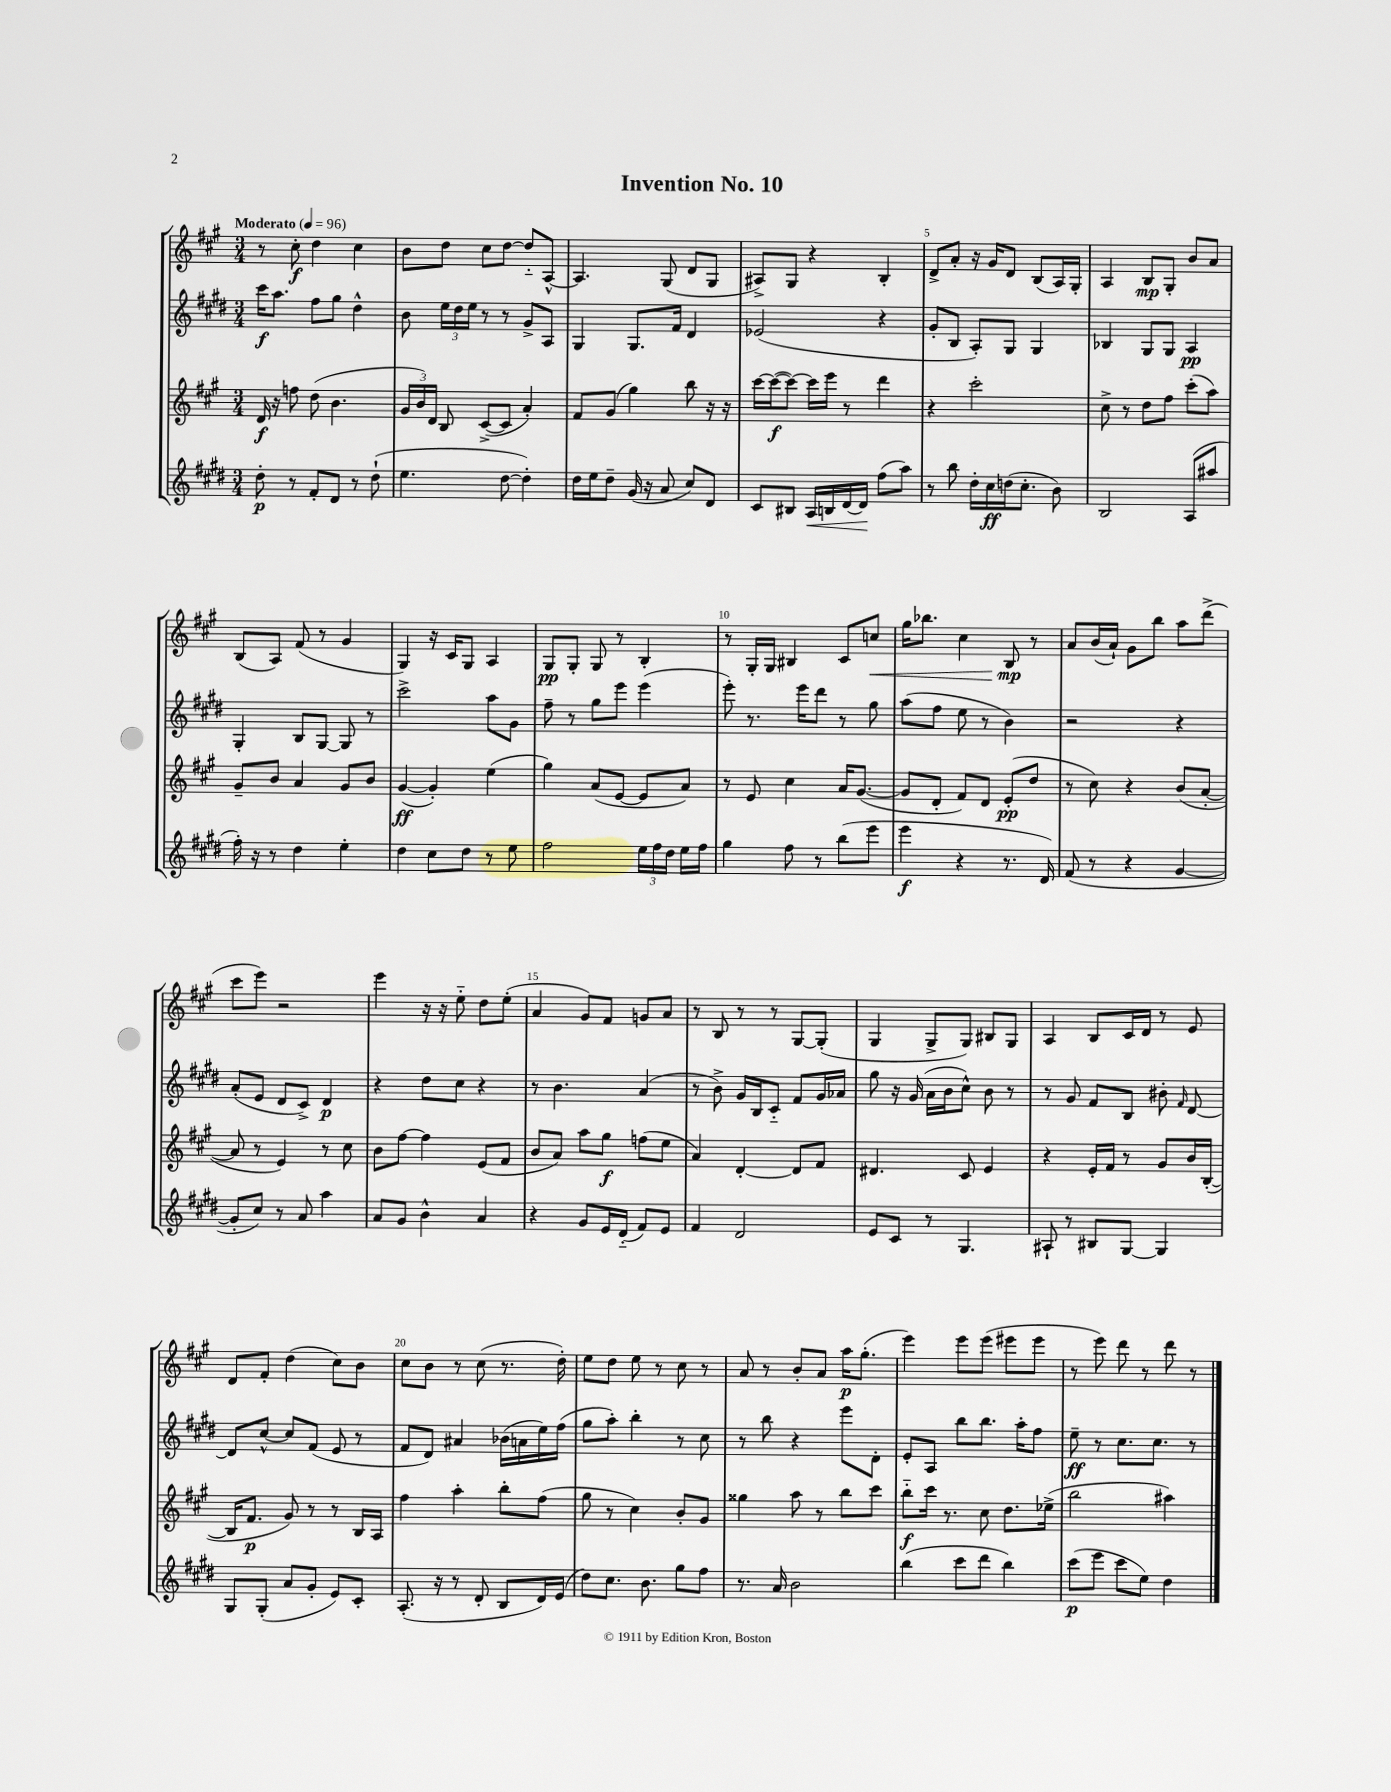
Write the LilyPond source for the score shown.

\header { title = "Invention No. 10" }
<<
\new StaffGroup <<
\new Staff = "s0" {
    \clef treble \key a \major \numericTimeSignature \time 3/4 \tempo "Moderato" 4 = 96
    \autoBeamOff r8 cis''8-.\f d''4 cis''4 |
    b'8[ d''8] cis''8[ d''8]~ d''8[-_ a8]~-^ |
    a4. gis8( d'8[ gis8] |
    ais8[->) gis8] r4 b4-. |
    d'8[-> a'8]-. r16 gis'16[ d'8] b8[( a16) gis16]-. |
    a4 b8[\mp gis8]-. b'8[ a'8] |
    b8[( a8]) fis'8( r8 gis'4 |
    gis4) r16 cis'16[ gis8] a4 |
    gis8[\pp gis8]-. gis8 r8 b4-. |
    r8 gis16[-. gis16] bis4 cis'8[ c''8]\< |
    gis''16[ bes''8.] cis''4 b8\mp\! r8 |
    a'8[ b'16( a'16]-!) gis'8[ b''8] a''8[ d'''8]->( |
    cis'''8[ e'''8]) r2 |
    e'''4 r16 r16 e''8-_ d''8[ e''8]-.( |
    a'4 gis'8[) fis'8] g'8[ a'8] |
    r8 b8 r8 r8 gis8[~ gis8]-.( |
    gis4 gis8[-> gis8]) bis8[ gis8] |
    a4 b8[ cis'16 d'16] r8 e'8 |
    d'8[ fis'8]-. d''4( cis''8[) b'8] |
    cis''8[ b'8] r8 cis''8( r8. d''16-.) |
    e''8[ d''8] e''8 r8 cis''8 r8 |
    a'8 r8 b'8[-. a'8] a''16[\p gis''8.]-.( |
    e'''4) e'''8[ e'''8]( eis'''8[ eis'''8] |
    r8 e'''8) d'''8 r8 d'''8 r8 \bar "|." |
}
\new Staff = "s1" {
    \clef treble \key e \major \numericTimeSignature \time 3/4
    \autoBeamOff cis'''16[\f a''8.] fis''8[ gis''8] dis''4-^ |
    b'8 \tuplet 3/2 { e''16[ dis''16 e''16] } r8 r8 gis'8[-> a8] |
    gis4 gis8.[ fis'16] dis'4 |
    ees'2( r4 |
    gis'8[-. b8] a8[-.) gis8] gis4 |
    bes4 gis8[ gis8] a4\pp |
    gis4-. b8[ gis8]~ gis8 r8 |
    cis'''2-> a''8[ gis'8] |
    fis''8-- r8 gis''8[ e'''8] e'''4( |
    e'''8-.) r8. e'''16[ dis'''8] r8 gis''8 |
    a''8[( fis''8] e''8 r8 b'4) |
    r2 r4 |
    a'8[-.( e'8] dis'8[ cis'8]->) dis'4\p |
    r4 dis''8[ cis''8] r4 |
    r8 b'4. a'4( |
    r8 b'8->) gis'16[ b16 cis'8]-_ fis'8[ gis'16 aes'16] |
    gis''8 r16 gis'16( a'16[ b'16 cis''8]-^) b'8 r8 |
    r8 gis'8 fis'8[ b8] bis'8-. \grace { fis'16 } dis'8~ |
    dis'8[ cis''8]~-^ cis''8[ fis'8]( e'8 r8 |
    fis'8[ dis'8]) ais'4 bes'16[( a'16 e''16) fis''16]( |
    gis''8[ a''8]-.) b''4-. r8 cis''8 |
    r8 b''8 r4 e'''8[ dis'8]-. |
    e'8[-. a8] b''8[ b''8.] a''16[-. fis''8] |
    e''8--\ff r8 cis''8.[ cis''8.] r8 \bar "|." |
}
\new Staff = "s2" {
    \clef treble \key a \major \numericTimeSignature \time 3/4
    \autoBeamOff d'16\f r16 f''8 d''8( b'4. |
    \tuplet 3/2 { gis'16[ b'16) d'16] } b8 cis'8[~->( cis'8] a'4-.) |
    fis'8[ gis'8]( gis''4) b''8 r16 r16 |
    cis'''16[~ cis'''16~\f( cis'''8]~) cis'''16[ e'''16] r8 d'''4 |
    r4 cis'''2-. |
    cis''8-> r8 d''8[ fis''8] cis'''8[-.( a''8]) |
    gis'8[-- b'8] a'4 gis'8[ b'8] |
    gis'4~\ff( gis'4-.) e''4( |
    gis''4) a'8[( e'8]~ e'8[ a'8]) |
    r8 e'8 cis''4 a'16[ gis'8.]~( |
    gis'8[ d'8]-. fis'8[) d'8] e'8[-.\pp( d''8] |
    r8 cis''8) r4 b'8[( a'8]~-. |
    a'8 r8 e'4) r8 cis''8 |
    b'8[ fis''8]~ fis''4 e'8[( fis'8] |
    b'8[ a'8]) a''8[ gis''8]\f f''8[( e''8] |
    a'4) d'4~-. d'8[ fis'8] |
    dis'4. cis'8 e'4 |
    r4 e'16[-. fis'16] r8 gis'8[ b'16 b16]~-.( |
    b16[ fis'8.]\p gis'8) r8 r8 b16[ a16] |
    fis''4 a''4-. b''8[-. fis''8]( |
    gis''8 r8 cis''4) b'8[-. gis'8] |
    gisis''4 a''8 r8 b''8[ cis'''8] |
    b''8[-_\f cis'''16] r8. cis''8 d''8.[ ees''16]->( |
    b''2 ais''4) \bar "|." |
}
\new Staff = "s3" {
    \clef treble \key e \major \numericTimeSignature \time 3/4
    \autoBeamOff dis''8-.\p r8 fis'8[-. dis'8] r8 dis''8-!( |
    e''4. dis''8~ dis''4-.) |
    dis''16[ e''16 dis''8]-- gis'16( r16 a'8 cis''8[) dis'8] |
    cis'8[ bis8] a16[\< b16 dis'16~ dis'16]\! fis''8[( a''8]) |
    r8 b''8 dis''16[-. cis''16\ff d''16( cis''8.]-. b'8) |
    b2 a8[( ais''8] |
    fis''16-.) r16 r8 dis''4 e''4-. |
    dis''4 cis''8[ dis''8] r8 e''8 |
    fis''2 \tuplet 3/2 { e''16[ fis''16 dis''16] } e''16[ fis''16] |
    gis''4 fis''8 r8 b''8[( e'''8] |
    e'''4\f r4 r8. dis'16) |
    fis'8( r8 r4 gis'4~ |
    gis'8[-. cis''8]) r8 a'8 a''4 |
    a'8[ gis'8] b'4-^ a'4 |
    r4 gis'8[ e'16 dis'16]-_( fis'8[) e'8] |
    fis'4 dis'2 |
    e'8[ cis'8] r8 gis4. |
    ais8-! r8 bis8[ gis8]~ gis4 |
    gis8[ gis8]-.( a'8[ gis'8]-. e'8[) cis'8]-. |
    a8.-.( r16 r8 dis'8-. b8[ dis'16) e'16]( |
    dis''8[) cis''8.] b'8. gis''8[ fis''8] |
    r8. a'16 b'2 |
    b''4( cis'''8[ dis'''8] b''4) |
    cis'''8[\p( e'''8] cis'''8[ e''8]) dis''4 \bar "|." |
}
>>
>>
\layout { \context { \Score \override BarNumber.break-visibility = ##(#f #t #t) barNumberVisibility = #(every-nth-bar-number-visible 5) } }
